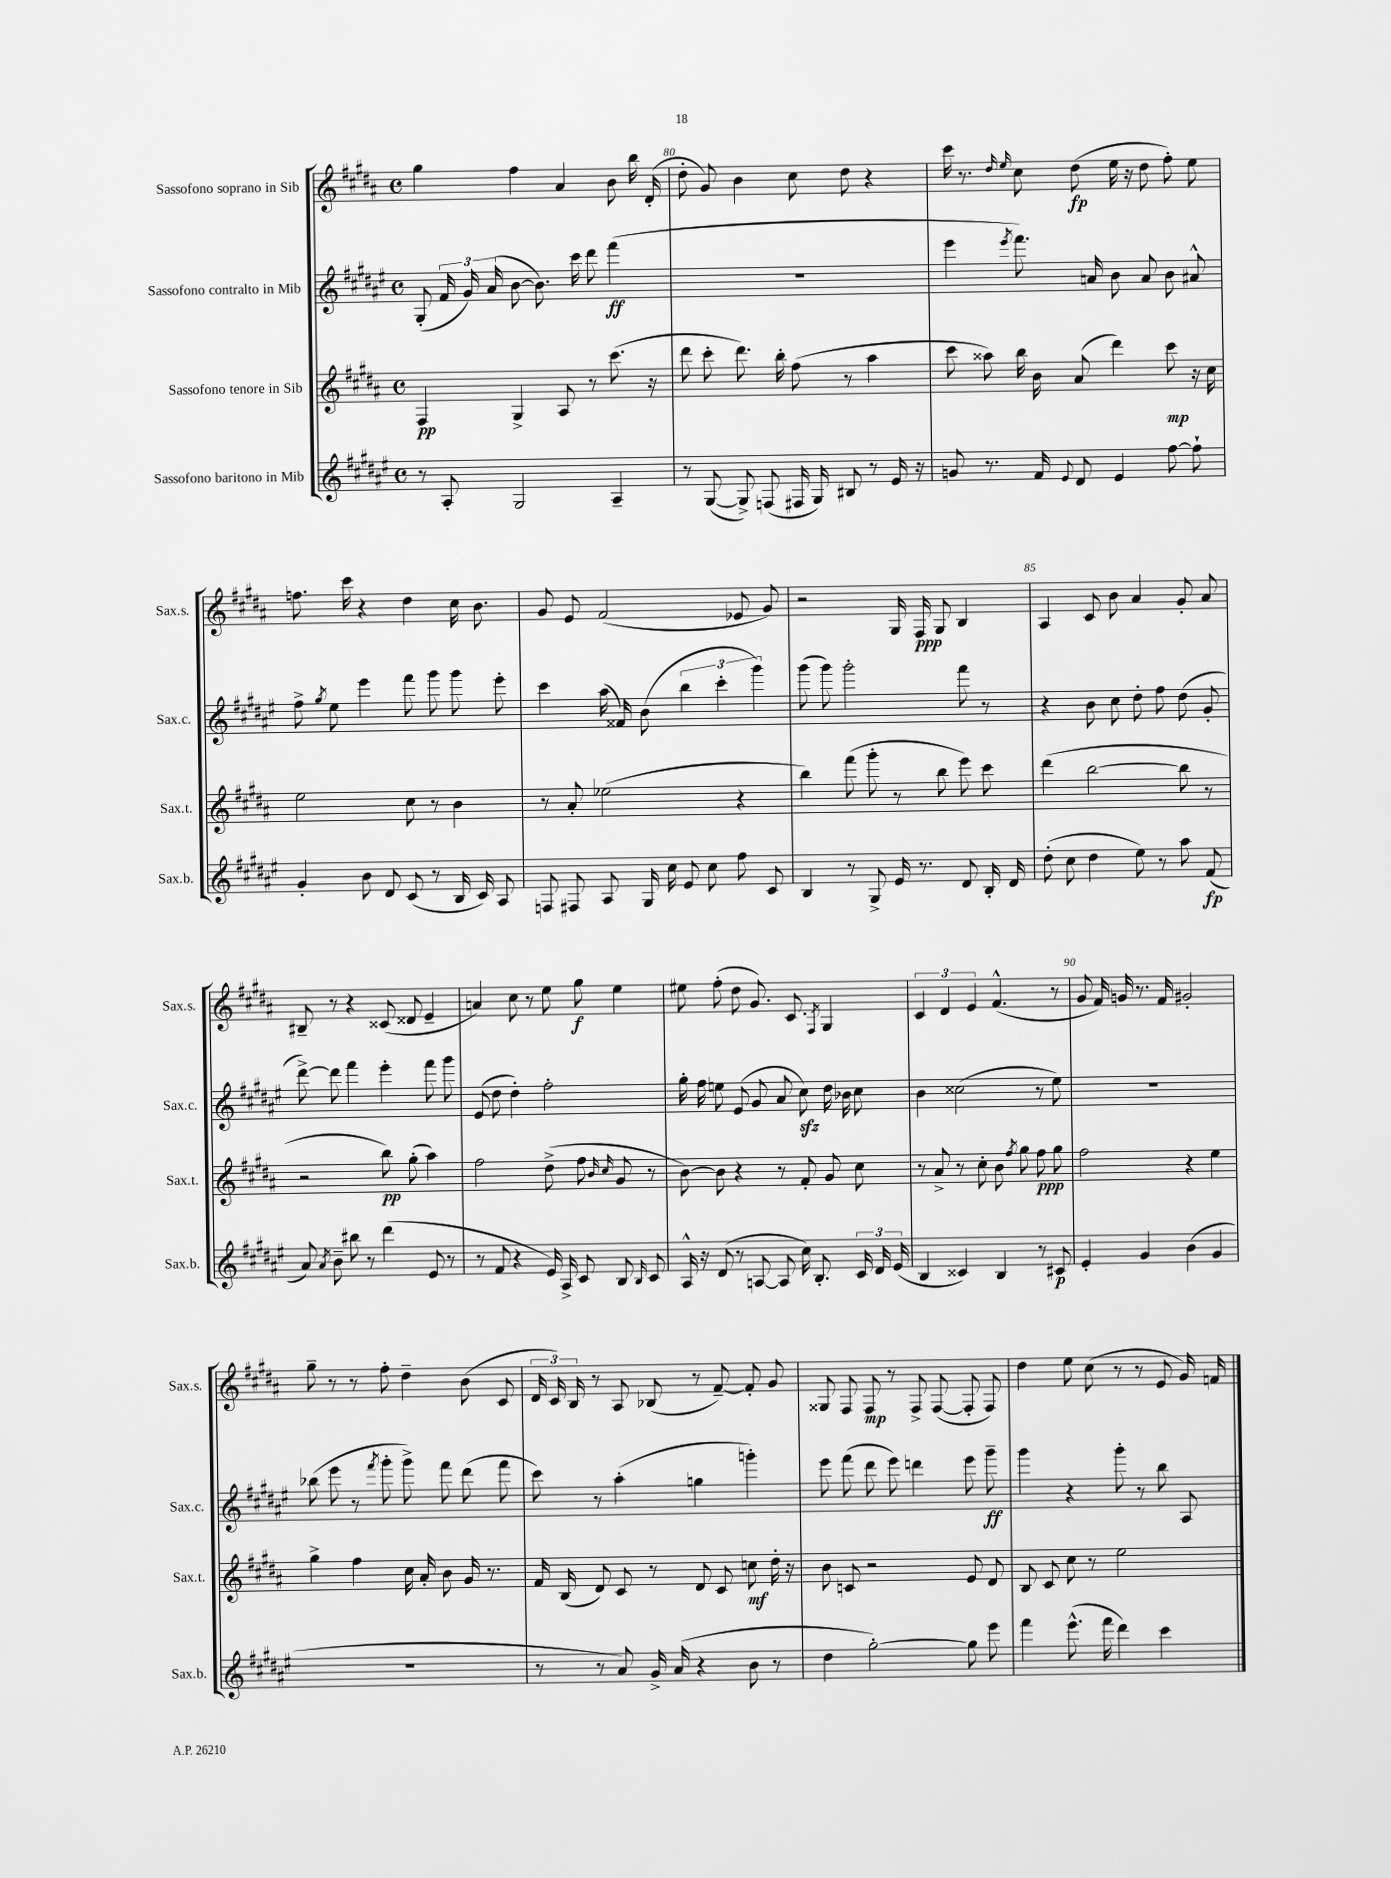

**kern	**kern	**kern	**kern
*staff4	*staff3	*staff2	*staff1
*clefG2	*clefG2	*clefG2	*clefG2
*k[f#c#g#d#a#e#]	*k[f#c#g#d#a#]	*k[f#c#g#d#a#e#]	*k[f#c#g#d#a#]
*M4/4	*M4/4	*M4/4	*M4/4
*met(c)	*met(c)	*met(c)	*met(c)
8r	4F#	(8G#'	4gg#
8A#'	.	24f#	.
.	.	24g#)	.
.	.	(24a#	.
2G#	4G#^	[8b	4ff#
.	.	8.b])	.
.	8A#	.	4a#
.	.	16ccc#	.
.	8r	8ddd#	.
4A#~	(8.ccc#	(4fff#	8b
.	.	.	16bb
.	16r	.	(16d#'
=	=	=	=
8r	8ddd#	1r	8dd#'
([8G#	8ccc#'	.	8g#)
8G#^])	8.ddd#)	.	4b
(8F	.	.	.
.	16bb'	.	.
16F#	(8ff#	.	8cc#
16G#)	.	.	.
8B#	8r	.	8dd#
8r	4aa#	.	4r
16e#	.	.	.
16r	.	.	.
=	=	=	=
8g	8ccc#	4eee#	16ccc#
.	.	.	8.r
8.r	8aa##)	.	.
.	.	.	16qqdd#
.	.	8qeee#	16qqee
.	16bb	8.fff#)	8cc#
16f#	16b	.	.
8qqe#	.	.	.
8d#	(8a#	.	(8dd#
.	.	16a	.
4e#	4ddd#)	8b	16ee
.	.	.	16r
.	.	8a	8dd#
[8ff#	8ccc#	8b	8ff#')
8ff#`]	16r	8a#^^	8ee
.	16cc#	.	.
=	=	=	=
4g#'	2ee	8ff#^	8.ff
.	.	8qgg#	.
.	.	8ee#	.
.	.	.	16ccc#
8b	.	4eee#	4r
8d#	.	.	.
(8c#	8cc#	8fff#	4dd#
8r	8r	8ggg#	.
16B	4b	8ggg#	16cc#
16c#)	.	.	8.b
8A#	.	8eee#'	.
=	=	=	=
8F	8r	4ccc#	8g#
8F#	8a#'	.	8e
8A#	(2ee-	(16aa#	(2f#
.	.	16f##)	.
16G#	.	(8b	.
16cc#	.	.	.
8e#	.	6bb	.
8cc#	.	.	.
.	.	6ccc#'	.
8ff#	4r	.	8e-
.	.	6ggg#)	.
8c#	.	.	8g#)
=	=	=	=
4B	4bb)	(8ggg#	2r
.	.	8ggg#)	.
8r	(8fff#	2ggg#'	.
8G#^	8ggg#'	.	.
16e#	8r	.	16G#
8.r	.	.	16F#
.	8bb	.	8G#
8d#	8eee)	8fff#	4B
16B'	8ccc#	8r	.
16d#	.	.	.
=	=	=	=
(8dd#'	(4ddd#	4r	4A#
8cc#	.	.	.
4dd#	[2bb	8b	8c#
.	.	8cc#	8b
8ee#)	.	8dd#'	4a#
8r	.	8ff#	.
8aa#	8bb]	(8dd#	8g#'
(8f#	8r	8g#'	8a#
=	=	=	=
8a#)	2r	[8ddd#^)	8B#~
8qa#	.	.	.
8b~	.	8ddd#]	8r
8bb#	.	4fff#	4r
8r	.	.	.
(4ddd#	8bb)	4eee#'	(8c##
.	(8gg#'	.	8d##
8e#	4aa#)	8fff#	4e~
8r	.	8ggg#	.
=	=	=	=
8r	2ff#	(8e#	4a)
8f#	.	8dd#	.
4r	.	4dd#')	8cc#
.	.	.	8r
16e#)	(8dd#^	2ff#'	8ee
16A#^	.	.	.
8c#	8ff#	.	8gg#
.	16qqb	.	.
.	16qqcc#	.	.
8B	8g#	.	4ee
16qqB	.	.	.
8c#	8r	.	.
=	=	=	=
16A#^^	[8b)	16gg#'	8ee#
16r	.	16ff#	.
(8d#	8b]	8ee	(8ff#'
8r	4r	(8e#	8dd#
[8A	.	8g#	8.g#)
8A]	8r	8a#	.
.	.	.	8.c#
16cc#)	8f#'	8cc#)	.
8.B'	.	.	.
.	.	.	8qF#
.	8g#	16dd#	4G#
.	.	16b-	.
24c#	8cc#	8cc#	.
24d#	.	.	.
(24e#	.	.	.
=	=	=	=
4B	8r	4b	6c#
.	8a#^	.	.
.	.	.	6d#
4c##)	8r	(2cc##	.
.	.	.	6e
.	8cc#'	.	.
4B	8b	.	(4.f#^^
.	8qff#	.	.
.	8gg#	.	.
8r	8ff#	8r	.
8c#	8gg#	8ee#)	8r
=	=	=	=
4e#'	2ff#	1r	8g#
.	.	.	16f#)
.	.	.	16g
4g#	.	.	8.r
.	.	.	16f#
(4b	4r	.	2g#'
4g#	4ee	.	.
=	=	=	=
1r	4gg#^	(8bb-	8gg#~
.	.	8eee#	8r
.	4ff#	8r	8r
.	.	8qfff#	.
.	.	8ggg#'	8ff#'
.	16cc#	8ggg#^)	4dd#~
.	16a#'	.	.
.	8b	8fff#	.
.	16g#	(8ddd#	(8b
.	8.r	.	.
.	.	8fff#	8c#
=	=	=	=
8r	16f#	8ccc#)	24d#
.	.	.	24c#)
.	(16B	.	.
.	.	.	24B
8r	8d#)	8r	8r
8a#)	8c#	(4aa#'	8A#
16g#^	8r	.	(8B-
(16a#	.	.	.
4r	8d#	4gg	8r
.	8c#	.	[8f#~)
8b	8cc	4ggg')	8f#']
8r	16dd#'	.	8g#
.	16r	.	.
=	=	=	=
4dd#	8b	8eee#	8G##
.	8c	(8fff#	8F#
[2gg#')	2r	8ddd#	8F#
.	.	8eee#)	8r
.	.	4ddd	8F#^
.	.	.	([8F#
8gg#]	8e	8eee#	8F#']
8eee#	8d#	8ggg#~	8F#)
=	=	=	=
4fff#	8B	4ggg#	4dd#
.	8c#	.	.
(8.eee#^^	8cc#	4r	8ee
.	8r	.	(8cc#
16fff#	.	.	.
4ddd#)	2ee	8ggg#'	8r
.	.	8r	8r
4ccc#	.	8bb	8e
.	.	8A#	16g#)
.	.	.	16f
==	==	==	==
*-	*-	*-	*-
